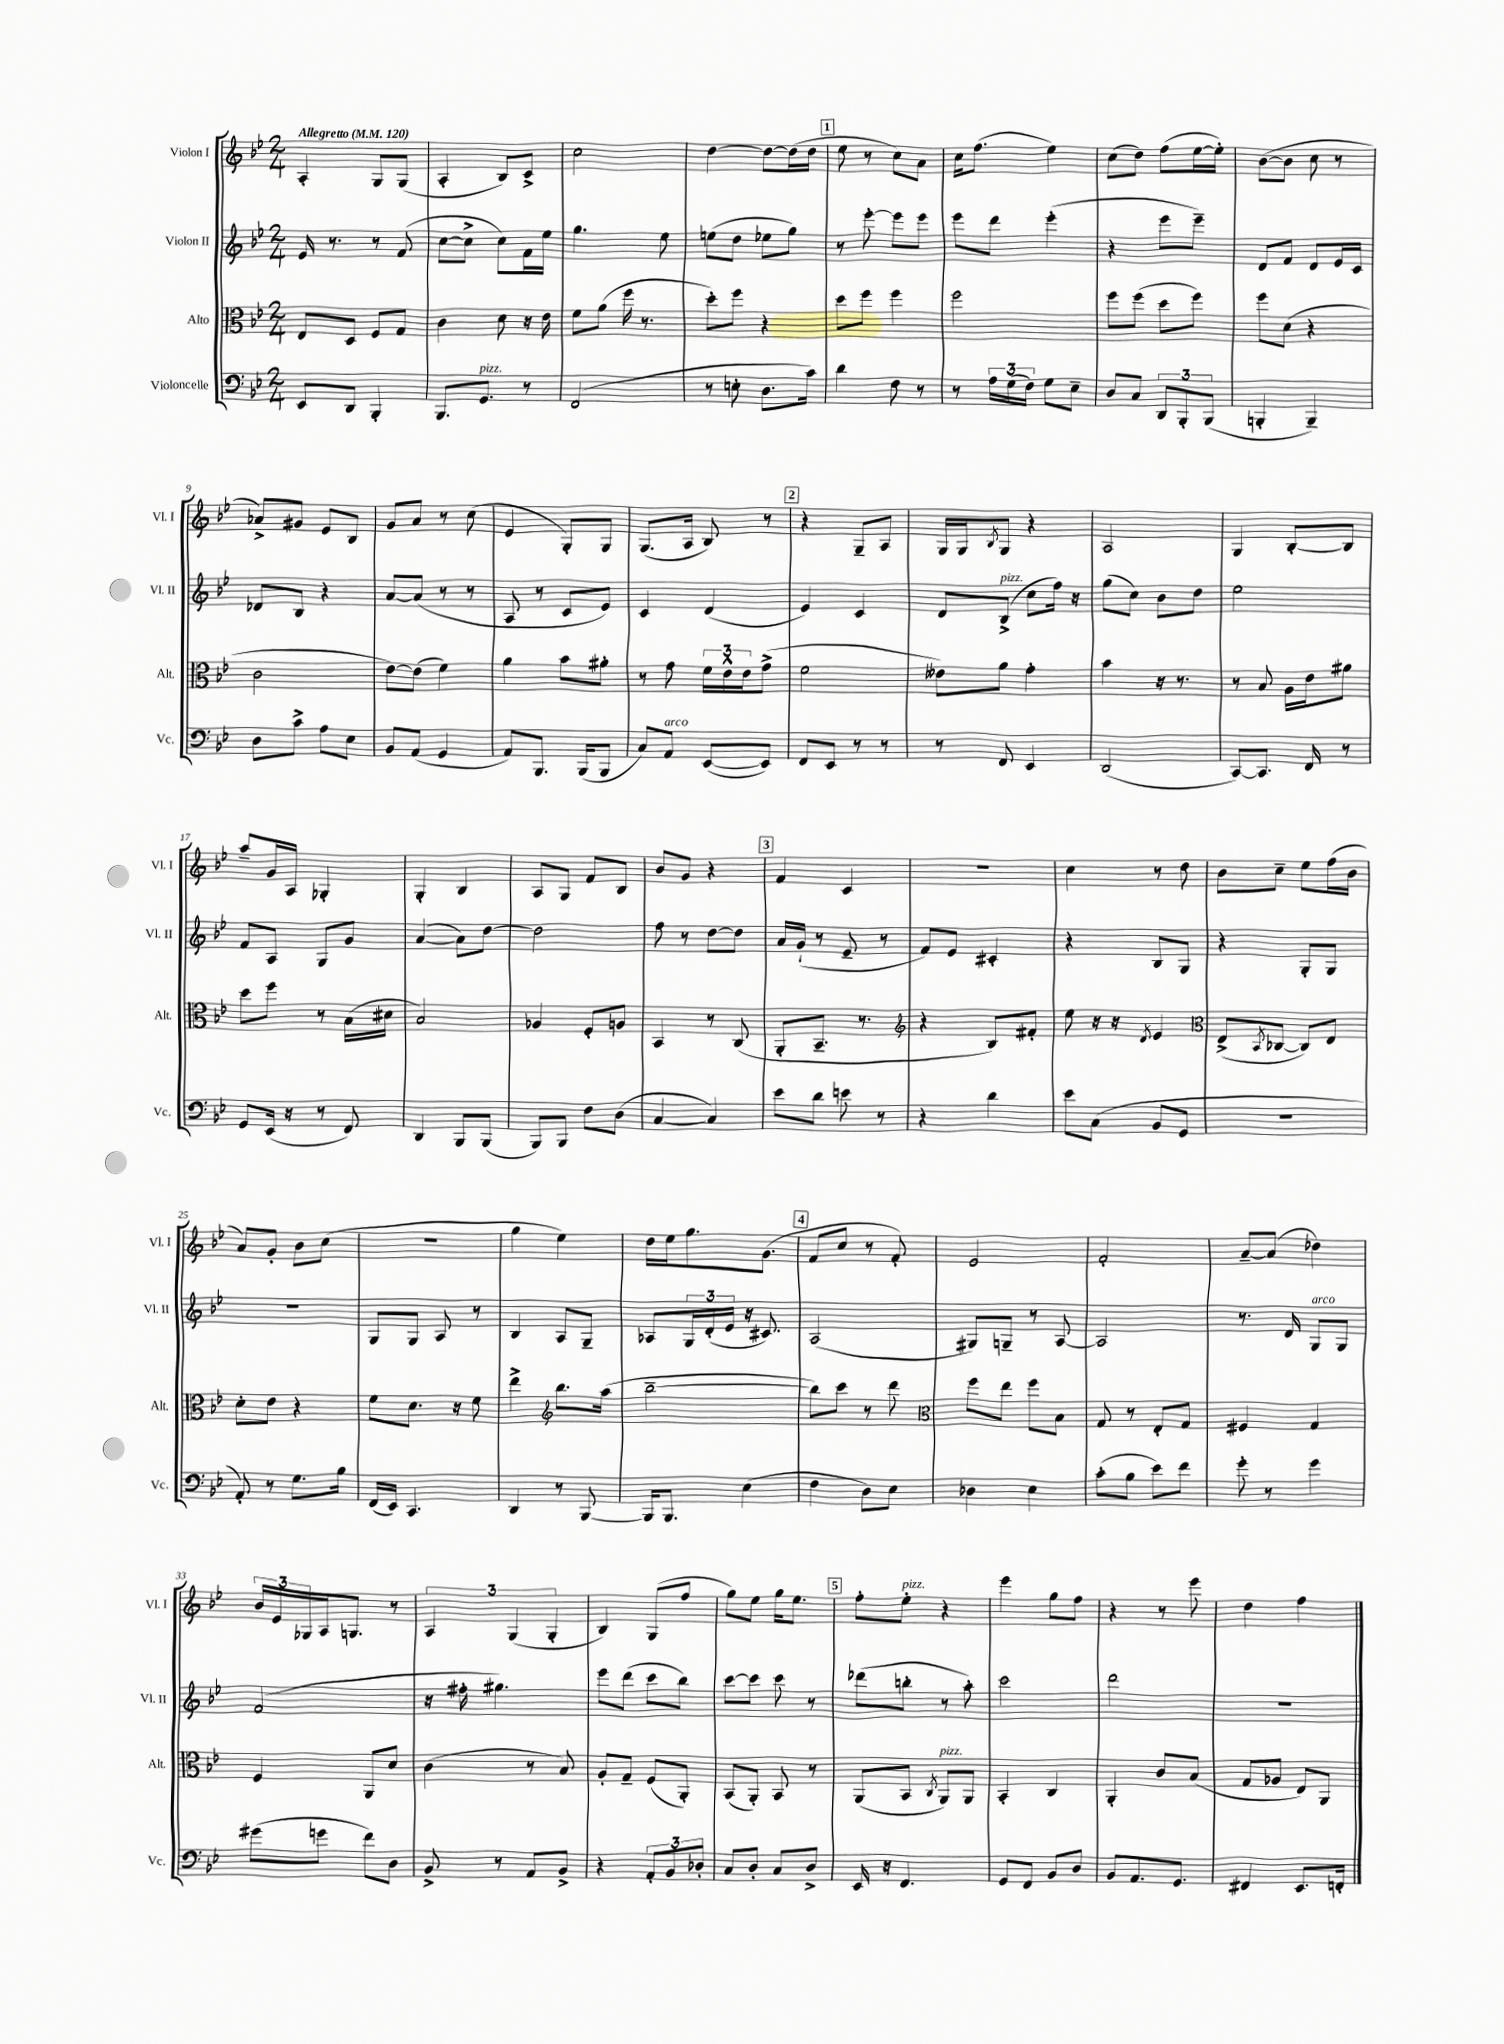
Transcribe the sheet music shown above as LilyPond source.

<<
\new StaffGroup <<
\new Staff = "s0" \with { instrumentName = "Violon I" shortInstrumentName = "Vl. I" } {
    \clef treble \key bes \major \numericTimeSignature \time 2/4 \tempo "Allegretto" 4 = 120
    a4-. g8 g8( |
    a4-. bes8) c'8-> |
    c''2 |
    d''4~ d''8~ d''16( d''16 |
    \mark \markup { \box "1" } ees''8 r8 c''8) a'8 |
    c''16 f''8.( ees''4) |
    c''8( d''8) f''8( ees''16~ ees''16-.) |
    bes'8~( bes'8 c''8 r8 |
    aes'8->) gis'8 ees'8 bes8 |
    g'8 a'8 r8 c''8( |
    ees'4 g8-.) g8 |
    g8.( a16 bes8) r8 |
    \mark \markup { \box "2" } r4 g8-- a8 |
    g16 g16 \acciaccatura { bes8 } g8 r4 |
    a2 |
    g4 bes8~-. bes8 |
    a''8-- g'16 a16 ges4-. |
    g4-. bes4 |
    a8 g8 f'8 bes8 |
    bes'8 g'8 r4 |
    \mark \markup { \box "3" } f'4 c'4 |
    r2 |
    c''4 r8 d''8 |
    bes'8 c''8-- ees''8 f''16( bes'16 |
    a'8) g'8-. bes'8 c''8( |
    R2 |
    g''4 ees''4) |
    d''16 ees''16 g''8. g'8.( |
    \mark \markup { \box "4" } f'8 c''8 r8 f'8-.) |
    ees'2 |
    f'2-. |
    a'8~-- a'8( des''4) |
    \tuplet 3/2 { bes'16 ees'16 ges16 } a16 g8. r8 |
    \tuplet 3/2 { a4 g4( g4-. } |
    bes4) g8( f''8 |
    g''8) ees''8 g''16 ees''8. |
    \mark \markup { \box "5" } f''8-. ees''8-.^\markup { \italic "pizz." } r4 |
    ees'''4 g''8 f''8 |
    r4 r8 ees'''8 |
    d''4 f''4 \bar "|." |
}
\new Staff = "s1" \with { instrumentName = "Violon II" shortInstrumentName = "Vl. II" } {
    \clef treble \key bes \major \numericTimeSignature \time 2/4
    ees'16 r8. r8 f'8( |
    c''8~ c''8-> c''8) f'16 ees''16 |
    g''4. ees''8 |
    e''8( d''8 ees''8 g''8) |
    \mark \markup { \box "1" } r8 ees'''8~-. ees'''8 ees'''8 |
    ees'''8 d'''8 ees'''4-.( |
    r4 ees'''8 ees'''8--) |
    d'8 f'8 d'8 ees'16 c'16 |
    des'8 bes8 r4 |
    a'8~ a'8( r8 r8 |
    a8 r8 c'8 ees'8) |
    c'4 d'4( |
    \mark \markup { \box "2" } ees'4) c'4 |
    d'8 bes8->^\markup { \italic "pizz." }( c''8 f''16) r16 |
    g''8( c''8) bes'8 d''8 |
    ees''2 |
    f'8 a8 g8 g'8 |
    a'4~( a'8) d''8~ |
    d''2 |
    f''8 r8 d''8~ d''8 |
    \mark \markup { \box "3" } a'16 g'16-!( r8 ees'8-- r8 |
    f'8) ees'8 cis'4-. |
    r4 bes8 g8 |
    r4 g8-. g8 |
    r2 |
    g8 g8 a8 r8 |
    bes4 a8 g8-- |
    aes8 \tuplet 3/2 { g16 d'16-.( ees'16 } r16 cis'8.) |
    \mark \markup { \box "4" } a2( |
    gis8) g8-- r8 a8~ |
    a2 |
    r8. d'16 g8^\markup { \italic "arco" } g8 |
    f'2( |
    r16 fis''16-. gis''4.) |
    ees'''8 d'''8( c'''8 bes''8) |
    c'''8~ c'''8 c'''8 r8 |
    \mark \markup { \box "5" } des'''8( b''8-. r8 a''8-.) |
    c'''2 |
    d'''2 |
    R2 \bar "|." |
}
\new Staff = "s2" \with { instrumentName = "Alto" shortInstrumentName = "Alt." } {
    \clef alto \key bes \major \numericTimeSignature \time 2/4
    ees8 d8 f8 g8 |
    c'4 d'8 r16 ees'16 |
    f'8 a'8( f''16 r8. |
    d''8-.) f''8 r4 |
    \mark \markup { \box "1" } d''8 f''8 f''4 |
    f''2 |
    f''8 f''8( d''8 f''8) |
    f''8 d'8( r4 |
    c'2 |
    ees'8~) ees'8( f'4) |
    a'4 bes'8 ais'8-. |
    r8 g'8 \tuplet 3/2 { f'16 ees'16-^ ees'16 } g'8->( |
    \mark \markup { \box "2" } f'2 |
    eeses'8) a'8 g'4-. |
    bes'4 r16 r8. |
    r8 bes8 a16 ees'16 ais'8 |
    d''8 f''8 r8 bes16( dis'16 |
    bes2) |
    aes4 f8-. a8 |
    bes,4 r8 c8( |
    \mark \markup { \box "3" } a,8-. bes,8.-- r8. |
    \clef treble r4 bes8) fis'8-. |
    ees''8 r16 r16 \acciaccatura { d'8 } ees'4 |
    \clef alto ees8->( \acciaccatura { bes,8 } ces8~ ces8) ees8 |
    d'8-. ees'8 r4 |
    f'8 d'8. r16 f'8 |
    ees''4-> \clef treble bes''8. a''16( |
    bes''2~-- |
    \mark \markup { \box "4" } bes''8) c'''8 r8 d'''8 |
    \clef alto f''8 ees''8 f''8 bes8 |
    g8 r8 ees8-. g8 |
    fis4 g4 |
    f4 a,8 d'8 |
    c'4( r8 bes8) |
    a8-. g8-- f8( a,8-.) |
    bes,8( a,8-.) bes,8 r8 |
    \mark \markup { \box "5" } a,8( bes,8 \acciaccatura { c8 } a,8^\markup { \italic "pizz." }) a,8 |
    bes,4-. c4 |
    a,4-. c'8 bes8( |
    g8 aes8 ees8) a,8 \bar "|." |
}
\new Staff = "s3" \with { instrumentName = "Violoncelle" shortInstrumentName = "Vc." } {
    \clef bass \key bes \major \numericTimeSignature \time 2/4
    ees,8 d,8 bes,,4-. |
    bes,,8. g,8.^\markup { \italic "pizz." } r8 |
    f,2( |
    r8 e8-. d8. c'16) |
    \mark \markup { \box "1" } d'4 f8 r8 |
    r8 \tuplet 3/2 { a16 g16( f16) } g8 ees8-- |
    d8 c8 \tuplet 3/2 { d,8 bes,,8-. bes,,8( } |
    b,,4-. b,,4--) |
    d8 c'8-> a8 ees8 |
    bes,8 a,8( g,4 |
    a,8) bes,,8. bes,,16( bes,,8 |
    c8) a,8^\markup { \italic "arco" } ees,8~( ees,8) |
    \mark \markup { \box "2" } f,8 ees,8 r8 r8 |
    r8 f,8 ees,4 |
    d,2( |
    c,8~) c,8. f,16 r8 |
    g,8 ees,16( r16 r8 f,8) |
    d,4 bes,,8 bes,,8( |
    bes,,8) bes,,8 f8 d8( |
    c4~ c4) |
    \mark \markup { \box "3" } ees'8 d'8 e'8 r8 |
    r4 d'4 |
    ees'8 c8( bes,8 g,8 |
    r2 |
    a,8-.) r8 g8. bes16 |
    f,16( ees,16) c,4. |
    d,4 r8 bes,,8~ |
    bes,,16 bes,,8. ees4( |
    \mark \markup { \box "4" } f4 d8) ees8 |
    des4 ees4 |
    c'8-.( bes8 ees'8) f'8 |
    g'8-. r8 g'4 |
    gis'8( g'8 f'8) d8 |
    bes,8-> r8 a,8 bes,8-> |
    r4 \tuplet 3/2 { a,8-. bes,8 des8-. } |
    c8 d8-. c8 d8-> |
    \mark \markup { \box "5" } ees,16 r16 f,4. |
    g,8 f,8 bes,8 d8 |
    bes,8 a,8. g,8. |
    fis,4 ees,8. f,16-. \bar "|." |
}
>>
>>
